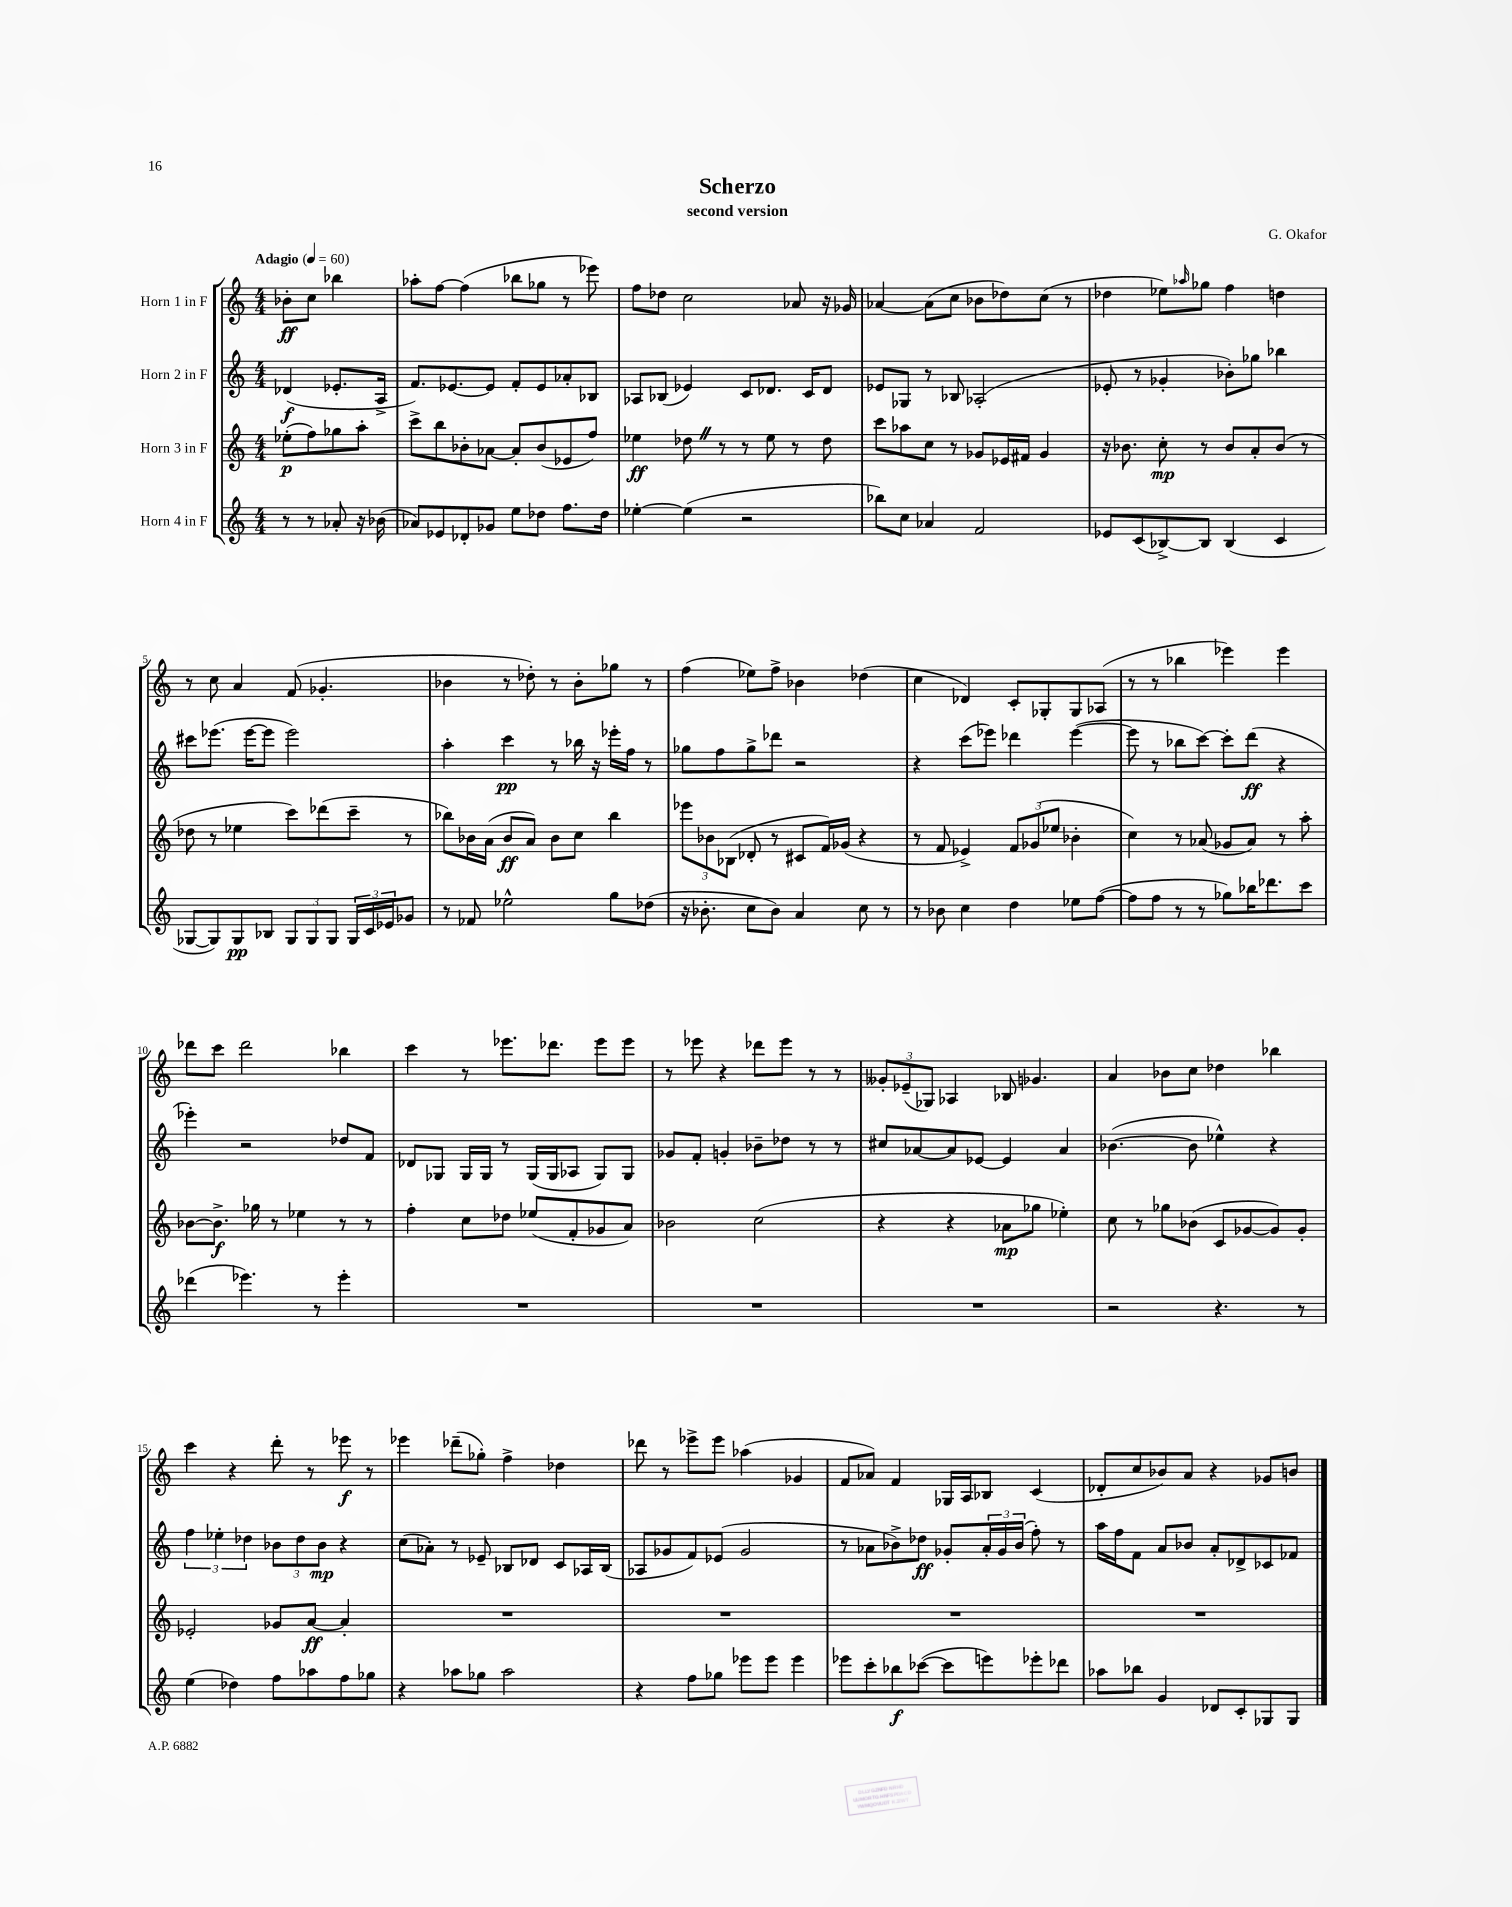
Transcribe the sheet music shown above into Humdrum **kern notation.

**kern	**kern	**kern	**kern
*staff4	*staff3	*staff2	*staff1
*clefG2	*clefG2	*clefG2	*clefG2
*k[]	*k[]	*k[]	*k[]
*M4/4	*M4/4	*M4/4	*M4/4
*MM60	*MM60	*MM60	*MM60
8r	(8ee-'	(4d-	8b-'
8r	8ff)	.	8cc
8a-'	8gg-	8.e-'	4bb-
16r	8aa'	.	.
(16b-	.	16A^	.
=	=	=	=
8a-)	8ccc^	8.f)	8aa-'
8e-	8bb	.	[8ff
.	.	[8.e-	.
8d-'	8b-'	.	(4ff]
8g-	[8a-	8e-]	.
8ee	8a-']	8f'	8bb-
8dd-	(8b-	8e-	8gg-
8.ff	8e-	8a-'	8r
.	8ff)	8B-	8eee-)
16dd-	.	.	.
=	=	=	=
[4ee-'	4ee-	8A-	8ff
.	.	(8B-	8dd-
(4ee-]	8dd-	4e-)	2cc
.	8r	.	.
2r	8r	8c	.
.	8ee-	8.d-	.
.	8r	.	8a-
.	.	16c	.
.	8dd-	8d-	16r
.	.	.	16g-
=	=	=	=
8bb-)	8ccc	8e-	[4a-
8cc	8aa-	8G-	.
4a-	8cc	8r	(8a-]
.	8r	8B-	8cc
2f	8g-	(2A-'	8b-
.	16e-	.	8dd-)
.	16f#	.	.
.	4g-	.	(8cc
.	.	.	8r
=	=	=	=
8e-	16r	8e-'	4dd-
.	8.b-	.	.
(8c	.	8r	.
[8B-^)	8cc'	4g-'	8ee-)
.	.	.	16qqaa-
8B-]	8r	.	8gg-
(4B-	8b-	8b-')	4ff
.	8a'	8gg-	.
4c	(8b-	4bb-	4dd
.	8r	.	.
=	=	=	=
[8G-	8dd-	8ccc#	8r
8G-])	8r	(8.eee-	8cc
8G-	4ee-	.	4a
.	.	[16eee-	.
8B-	.	8eee-]	.
12G-	8ccc)	2eee-)	(8f
12G-	.	.	.
.	(8ddd-	.	4.g-'
12G-	.	.	.
24G-	8ccc~	.	.
24c	.	.	.
24e-	.	.	.
8g-	8r	.	.
=	=	=	=
8r	8bb-)	4aa'	4b-
8f-	16b-	.	.
.	(16a	.	.
2ee-^^	8b-	4ccc	8r
.	8a)	.	8dd-')
.	8b-	8r	8r
.	8cc	16bb-	8b-'
.	.	16r	.
8gg	4bb-	16eee-'	8gg-
.	.	16ff	.
(8dd-	.	8r	8r
=	=	=	=
16r	12eee-	8gg-	(4ff
8.b-'	.	.	.
.	12b-	.	.
.	.	8ff	.
.	(12B-	.	.
8cc	8d-'	8gg-^	8ee-)
8b-)	8r	8ddd-	8ff^
4a	8c#	2r	4b-
.	16f)	.	.
.	(16g-	.	.
8cc	4r	.	(4dd-
8r	.	.	.
=	=	=	=
8r	8r	4r	4cc
8b-	8f	.	.
4cc	4e-^)	(8ccc	4d-)
.	.	8eee-)	.
4dd	12f	4ddd-	8c'
.	(12g-	.	.
.	.	.	8G-'
.	12ee-	.	.
8ee-	4b-'	([4eee-	8G-
([8ff	.	.	(8A-
=	=	=	=
8ff]	4cc)	8eee-]	8r
8ff	.	8r	8r
8r	8r	8bb-	4bb-
8r	(8a-	[8ccc)	.
8gg-)	8g-	8ccc']	4eee-)
16bb-	8a-)	(8ddd	.
8.ddd-	.	.	.
.	8r	4r	4eee-
8ccc	8aa'	.	.
=	=	=	=
(4ddd-	[8b-	4eee-')	8ddd-
.	8.b-^]	.	8ccc
4.eee-)	.	2r	2ddd-
.	16gg-	.	.
.	8r	.	.
.	4ee-	.	.
8r	.	.	.
4eee-'	8r	8dd-	4bb-
.	8r	8f	.
=	=	=	=
1r	4ff'	8d-	4ccc
.	.	8G-	.
.	8cc	16G-	8r
.	.	16G-	.
.	8dd-	8r	8.eee-
.	(8ee-	(16G-	.
.	.	16G-	8.ddd-
.	8f'	8A-	.
.	8g-	8G-)	8eee-
.	8a)	8G-	8eee-
=	=	=	=
1r	2b-	8g-	8r
.	.	8f'	8eee-
.	.	4g'	4r
.	(2cc	8b-~	8ddd-
.	.	8dd-	8eee-
.	.	8r	8r
.	.	8r	8r
=	=	=	=
1r	4r	8cc#	12g--'
.	.	.	(12e-~
.	.	[8a-	.
.	.	.	12G-)
.	4r	8a-]	4A-
.	.	[8e-	.
.	8a-	4e-]	8B-
.	8gg-	.	4.g-
.	4ee-')	4a-	.
=	=	=	=
2r	8cc	([4.b-	4a
.	8r	.	.
.	8gg-	.	8b-
.	(8b-	8b-]	8cc
4.r	8c	4ee-^^)	4dd-
.	[8g-	.	.
.	8g-])	4r	4bb-
8r	8g-'	.	.
=	=	=	=
(4ee	2e-'	6ff	4ccc
.	.	6ee-'	.
4dd-)	.	.	4r
.	.	6dd-	.
8ff	8g-	12b-	8ddd'
.	.	12dd-	.
8aa-	[8a	.	8r
.	.	12b-	.
8ff	4a']	4r	8eee-
8gg-	.	.	8r
=	=	=	=
4r	1r	(8cc	4eee-
.	.	8a-')	.
8aa-	.	8r	(8ddd-~
8gg-	.	8e-~	8gg-')
2aa-	.	8B-	4ff^
.	.	8d-	.
.	.	8c	4dd-
.	.	16A-	.
.	.	(16B-	.
=	=	=	=
4r	1r	8A-	8ddd-
.	.	8g-	8r
8ff	.	8f)	8eee-^
8gg-	.	(8e-	8eee-
8eee-	.	2g-	(4aa-
8eee-	.	.	.
4eee-	.	.	4g-
=	=	=	=
8eee-	1r	8r	8f
8ccc'	.	8a-	8a-)
8bb-	.	8b-^)	4f
([8ccc-	.	8dd-	.
8ccc-]	.	8g-'	16G-
.	.	.	16A
8eee)	.	24a-'	8B-
.	.	24g-	.
.	.	(24b-	.
8eee-'	.	8ff')	(4c
8ddd-	.	8r	.
=	=	=	=
8aa-	1r	16aa	8d-'
.	.	16ff	.
8bb-	.	8f	8cc
4g	.	8a	8b-)
.	.	8b-	8a
8d-	.	8a'	4r
8c'	.	8d-^	.
8G-	.	8c-	8g-
8G-	.	8f-	8b
==	==	==	==
*-	*-	*-	*-
